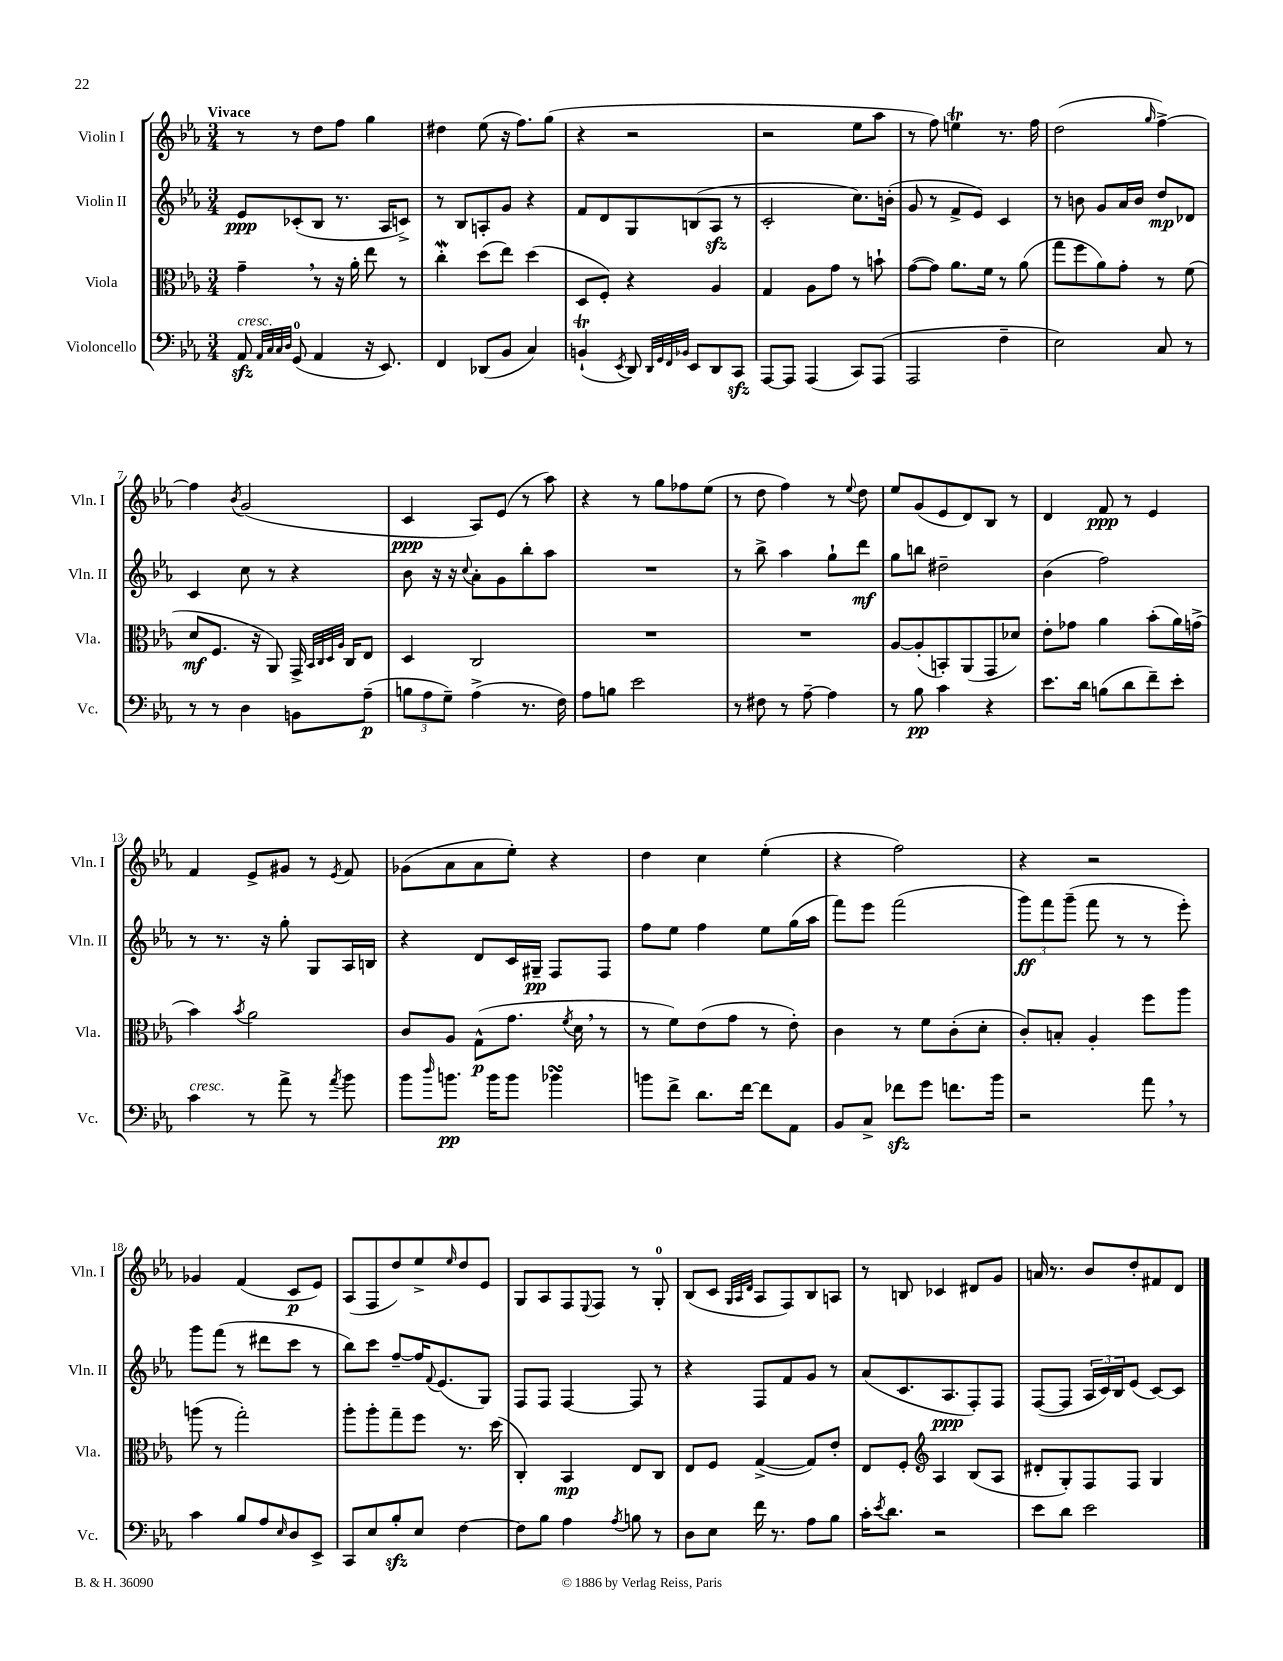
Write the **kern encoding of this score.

**kern	**dynam	**kern	**dynam	**kern	**dynam	**kern	**dynam
*part4	*part4	*part3	*part3	*part2	*part2	*part1	*part1
*staff4	*staff4	*staff3	*staff3	*staff2	*staff2	*staff1	*staff1
*I"Violoncello	*	*I"Viola	*	*I"Violin II	*	*I"Violin I	*
*I'Vc.	*	*I'Vla.	*	*I'Vln. II	*	*I'Vln. I	*
*clefF4	*	*clefC3	*	*clefG2	*	*clefG2	*
*k[b-e-a-]	*	*k[b-e-a-]	*	*k[b-e-a-]	*	*k[b-e-a-]	*
*M3/4	*	*M3/4	*	*M3/4	*	*M3/4	*
=1	=1	=1	=1	=1	=1	=1	=1
!	!	!	!	!	!	!LO:TX:a:B:t=Vivace	!
!LO:TX:a:i:t=cresc.	!	!	!	!	!	!	!
8AA-zz/	.	4g~,\	.	8e-/L	ppp	8r	.
32qqAA-/LLL	.	.	.	.	.	.	.
32qqC/	.	.	.	.	.	.	.
32qqC/	.	.	.	.	.	.	.
32qqD/JJJ	.	.	.	.	.	.	.
(8GG/	.	.	.	(8c-X'/	.	8r	.
4AA-/	.	8r	.	8B-/J	.	8dd\L	.
.	.	16r	.	8.r	.	8ff\J	.
.	.	16a-'\	.	.	.	.	.
16r	.	8ee-\	.	.	.	4gg\	.
8.EE-/)	.	.	.	16A-/KL	.	.	.
.	.	8r	.	8cn^/J)	.	.	.
=2	=2	=2	=2	=2	=2	=2	=2
4FF/	.	4ccW'\	.	8r	.	4dd#X\	.
.	.	.	.	8B-/L	.	.	.
(8DD-X/L	.	(8dd\L	.	8An'/	.	(8ee-\	.
8BB-/J	.	8ee-\J)	.	8g/J	.	16r	.
.	.	.	.	.	.	8.ff\L)	.
4C/)	.	(4dd\	.	4r	.	.	.
.	.	.	.	.	.	(8gg\J	.
=3	=3	=3	=3	=3	=3	=3	=3
(4BBnt`/	.	8D/L	.	8f/L	.	4r	.
.	.	8F'/J)	.	8d/	.	.	.
8qEE-/	.	.	.	.	.	.	.
8DD/)	.	4r	.	8G/	.	2r	.
32qqDD/LLL	.	.	.	.	.	.	.
32qqGG/	.	.	.	.	.	.	.
32qqFF/	.	.	.	.	.	.	.
32qqBB-X/JJJ	.	.	.	.	.	.	.
8EE-/L	.	.	.	(8Bn/	.	.	.
8DD/	.	4A-/	.	8A-zz/J	.	.	.
8CCzz/J	.	.	.	8r	.	.	.
=4	=4	=4	=4	=4	=4	=4	=4
[8AAA-/L	.	4G/	.	2c'/	.	2r	.
8AAA-/J]	.	.	.	.	.	.	.
(4AAA-/	.	8A-\L	.	.	.	.	.
.	.	8g\J	.	.	.	.	.
8CC/L)	.	8r	.	8.cc\L)	.	8ee-\L	.
(8AAA-/J	.	8bn`\	.	.	.	8aa-\J	.
.	.	.	.	(16bn'\Jk	.	.	.
=5	=5	=5	=5	=5	=5	=5	=5
2AAA-/	.	([8g\L	.	8g/	.	8r	.
.	.	8g\J])	.	8r	.	8ff\)	.
.	.	8.a-\L	.	8f^/L	.	4eent\	.
.	.	.	.	8e-/J)	.	.	.
.	.	16f\Jk	.	.	.	.	.
4F~\	.	8r	.	4c/	.	8.r	.
.	.	(8a-\	.	.	.	.	.
.	.	.	.	.	.	16ff\	.
=6	=6	=6	=6	=6	=6	=6	=6
2E-\)	.	8gg\L	.	8r	.	(2dd\	.
.	.	8ff\	.	8bn\	.	.	.
.	.	8a-\)	.	8g/L	.	.	.
.	.	8g'\J	.	16a-/L	.	.	.
.	.	.	.	16b/JJ	.	.	.
.	.	.	.	.	.	16qqgg/	.
8C/	.	8r	.	8dd/L	mp	[4ff^\)	.
8r	.	(8f\	.	8d-X/J	.	.	.
!!LO:LB:g=z
=7	=7	=7	=7	=7	=7	=7	=7
8r	.	8d/L	mf	4c/	.	4ff\]	.
8r	.	8.F/J	.	.	.	.	.
.	.	.	.	.	.	8qb-/	.
4D\	.	.	.	8cc\	.	(2g/	.
.	.	16r	.	.	.	.	.
.	.	8AA-/)	.	8r	.	.	.
8BBn\L	.	16GG^/	.	4r	.	.	.
.	.	32qqBB-/LLL	.	.	.	.	.
.	.	32qqC/	.	.	.	.	.
.	.	32qqD/	.	.	.	.	.
.	.	32qqA-/JJJ	.	.	.	.	.
.	.	16C/KL	.	.	.	.	.
(8A-~\J	p	8E-/J	.	.	.	.	.
=8	=8	=8	=8	=8	=8	=8	=8
12Bn\L	.	4D/	.	8b-\	.	4c/	ppp
12A-\	.	.	.	.	.	.	.
.	.	.	.	16r	.	.	.
12G~\J)	.	.	.	.	.	.	.
.	.	.	.	16r	.	.	.
.	.	.	.	8qqcc/	.	.	.
(4A-^\	.	2C/	.	8a-'\L	.	8A-/L)	.
.	.	.	.	8g\	.	(8e-/J	.
8.r	.	.	.	8bb-'\	.	8r	.
.	.	.	.	8aa-\J	.	8aa-\)	.
16F\)	.	.	.	.	.	.	.
=9	=9	=9	=9	=9	=9	=9	=9
8A-\L	.	2.r	.	2.r	.	4r	.
8Bn\J	.	.	.	.	.	.	.
2e-\	.	.	.	.	.	8r	.
.	.	.	.	.	.	8gg\L	.
.	.	.	.	.	.	8ff-X\	.
.	.	.	.	.	.	(8ee-\J	.
=10	=10	=10	=10	=10	=10	=10	=10
8r	.	2.r	.	8r	.	8r	.
8F#X\	.	.	.	8bb-^\	.	8dd\	.
8r	.	.	.	4aa-\	.	4ff\)	.
[8A-~\	.	.	.	.	.	.	.
4A-\]	.	.	.	8gg`\L	.	8r	.
.	.	.	.	.	.	8qqee-/	.
.	.	.	.	8ddd\J	mf	8dd\	.
=11	=11	=11	=11	=11	=11	=11	=11
8r	.	[8A-/L	.	8gg\L	.	8ee-/L	.
8B-\	pp	(8A-'/]	.	8bbn\J	.	(8g/	.
4c\	.	8BBn'/)	.	2dd#X~\	.	8e-/	.
.	.	(8AA-/	.	.	.	8d/)	.
4r	.	8GG/	.	.	.	8B-/J	.
.	.	8d-X/J)	.	.	.	8r	.
=12	=12	=12	=12	=12	=12	=12	=12
8.e-\L	.	8e-'\L	.	(4b-\	.	4d/	.
.	.	8g-X\J	.	.	.	.	.
16d\Jk	.	.	.	.	.	.	.
(8Bn\L	.	4a-\	.	2ff\)	.	8f/	ppp
8d\	.	.	.	.	.	8r	.
8f~\)	.	(8b-'\L	.	.	.	4e-/	.
8e-'\J	.	16a-\L)	.	.	.	.	.
.	.	(16gn^\JJ	.	.	.	.	.
!!LO:LB:g=z
=13	=13	=13	=13	=13	=13	=13	=13
!LO:TX:a:i:t=cresc.	!	!	!	!	!	!	!
4c\	.	4b-\)	.	8r	.	4f/	.
.	.	.	.	8.r	.	.	.
.	.	8qb-/	.	.	.	.	.
8r	.	2a-\	.	.	.	8e-^/L	.
.	.	.	.	16r	.	.	.
8a-^\	.	.	.	8gg'\	.	8g#X/J	.
8r	.	.	.	8G/L	.	8r	.
8qa-/	.	.	.	.	.	8qe-/	.
8b-\	.	.	.	16A-/L	.	8f/	.
.	.	.	.	16Bn/JJ	.	.	.
=14	=14	=14	=14	=14	=14	=14	=14
8b-\L	.	8c/L	.	4r	.	(8g-X\L	.
16qqdd/	.	.	.	.	.	.	.
8.bn\J	pp	8A-/J	.	.	.	8a-\	.
.	.	(8G^^\L	p	8d/L	.	8a-\	.
16b\KL	.	.	.	.	.	.	.
8b\J	.	8.g\J	.	16c/L	.	8ee-'\J)	.
.	.	.	.	16G#X~/JJ	pp	.	.
4b-XsSSS\	.	.	.	8F/L	.	4r	.
.	.	8qf/	.	.	.	.	.
.	.	16d,\	.	.	.	.	.
.	.	8r	.	8F/J	.	.	.
=15	=15	=15	=15	=15	=15	=15	=15
8bn\L	.	8r	.	8ff\L	.	4dd\	.
8f^\J	.	8f\L)	.	8ee-\J	.	.	.
8.d\L	.	(8e-\	.	4ff\	.	4cc\	.
.	.	8g\J	.	.	.	.	.
[16f\Jk	.	.	.	.	.	.	.
8f\L]	.	8r	.	8ee-\L	.	(4ee-'\	.
8AA-\J	.	8e-'\)	.	(16gg\L	.	.	.
.	.	.	.	16aa-\JJ	.	.	.
=16	=16	=16	=16	=16	=16	=16	=16
8BB-/L	.	4c\	.	8fff\L)	.	4r	.
8C^/J	.	.	.	8eee-\J	.	.	.
8f-Xzz\L	.	8r	.	(2fff\	.	2ff\)	.
8g\J	.	8f\L	.	.	.	.	.
8.fn\L	.	(8c'\	.	.	.	.	.
.	.	8d'\J	.	.	.	.	.
16b-\Jk	.	.	.	.	.	.	.
=17	=17	=17	=17	=17	=17	=17	=17
2r	.	8c'/L)	.	12ggg\L)	ff	4r	.
.	.	.	.	12fff\	.	.	.
.	.	8Bn'/J	.	.	.	.	.
.	.	.	.	(12ggg~\J	.	.	.
.	.	4A-'/	.	8fff\	.	2r	.
.	.	.	.	8r	.	.	.
8a-,\	.	8ff\L	.	8r	.	.	.
8r	.	8aa-\J	.	8eee-'\)	.	.	.
!!LO:LB:g=z
=18	=18	=18	=18	=18	=18	=18	=18
4c\	.	(8aan\	.	8ggg\L	.	4g-X/	.
.	.	8r	.	(8fff\J	.	.	.
8B-/L	.	2gg'\)	.	8r	.	(4f/	.
8A-/	.	.	.	8ddd#X\L	.	.	.
16qqE-/	.	.	.	.	.	.	.
8D/	.	.	.	8ccc\J	.	8c/L	p
8EE-^/J	.	.	.	8r	.	8e-/J)	.
=19	=19	=19	=19	=19	=19	=19	=19
8CC/L	.	8aa-'\L	.	8bb-\L)	.	(8A-/L	.
8E-/	.	8aa-'\	.	8ccc\J	.	8F/	.
8B-zz'/	.	8gg~\	.	[8ff~/L	.	8dd/)	.
8E-/J	.	8ff\J	.	16ff/K]	.	8ee-^/	.
.	.	.	.	8qqf/	.	.	.
.	.	.	.	(8.e-/	.	.	.
.	.	.	.	.	.	16qqee-/	.
[4F\	.	8.r	.	.	.	8dd/	.
.	.	.	.	8G/J)	.	8e-/J	.
.	.	(16dd\	.	.	.	.	.
=20	=20	=20	=20	=20	=20	=20	=20
8F\L]	.	4C'/)	.	8F/L	.	8G/L	.
8B-\J	.	.	.	8F/J	.	8A-/	.
4A-\	.	4BB-/	mp	[4F/	.	8F/	.
.	.	.	.	.	.	8qqE-/	.
.	.	.	.	.	.	8F/J	.
8qA-/	.	.	.	.	.	.	.
8Bn\	.	8E-/L	.	8F/]	.	8r	.
8r	.	8C/J	.	8r	.	8G'/	.
=21	=21	=21	=21	=21	=21	=21	=21
8D\L	.	8E-/L	.	4r	.	(8B-/L	.
8E-\J	.	8F/J	.	.	.	8c/J	.
.	.	.	.	.	.	32qqG/LLL	.
.	.	.	.	.	.	32qqA-/	.
.	.	.	.	.	.	32qqd/JJJ	.
16f\	.	([4G^/	.	8F/L	.	8A-/L	.
8.r	.	.	.	.	.	.	.
.	.	.	.	8f/	.	8F/)	.
8A-\L	.	8G/L])	.	8g/J	.	8B-/	.
8B-\J	.	8e-'/J	.	8r	.	8An/J	.
=22	=22	=22	=22	=22	=22	=22	=22
16c'\KL	.	8E-/L	.	(8a-/L	.	8r	.
8qe-/	.	.	.	.	.	.	.
8.d\J	.	.	.	.	.	.	.
.	.	8F'/J	.	8.c/	.	8Bn/	.
*	*	*clefG2	*	*	*	*	*
2r	.	4A-/	.	.	.	4c-X/	.
.	.	.	.	8.A-/	ppp	.	.
.	.	(8B-/L	.	8F'/)	.	8d#X/L	.
.	.	8A-/J	.	8F/J	.	8g/J	.
=23	=23	=23	=23	=23	=23	=23	=23
8e-\L	.	8d#X'/L	.	([8F/L	.	16an/	.
.	.	.	.	.	.	8.r	.
8d\J	.	8G'/)	.	8F/J]	.	.	.
2e-\	.	8F/	.	24A-/LL	.	8b-/L	.
.	.	.	.	24c/)	.	.	.
.	.	.	.	24B-/J	.	.	.
.	.	8F/J	.	(8e-/J	.	8dd'/	.
.	.	4G/	.	[8c/L)	.	8f#X/	.
.	.	.	.	8c/J]	.	8d/J	.
==	==	==	==	==	==	==	==
*-	*-	*-	*-	*-	*-	*-	*-
